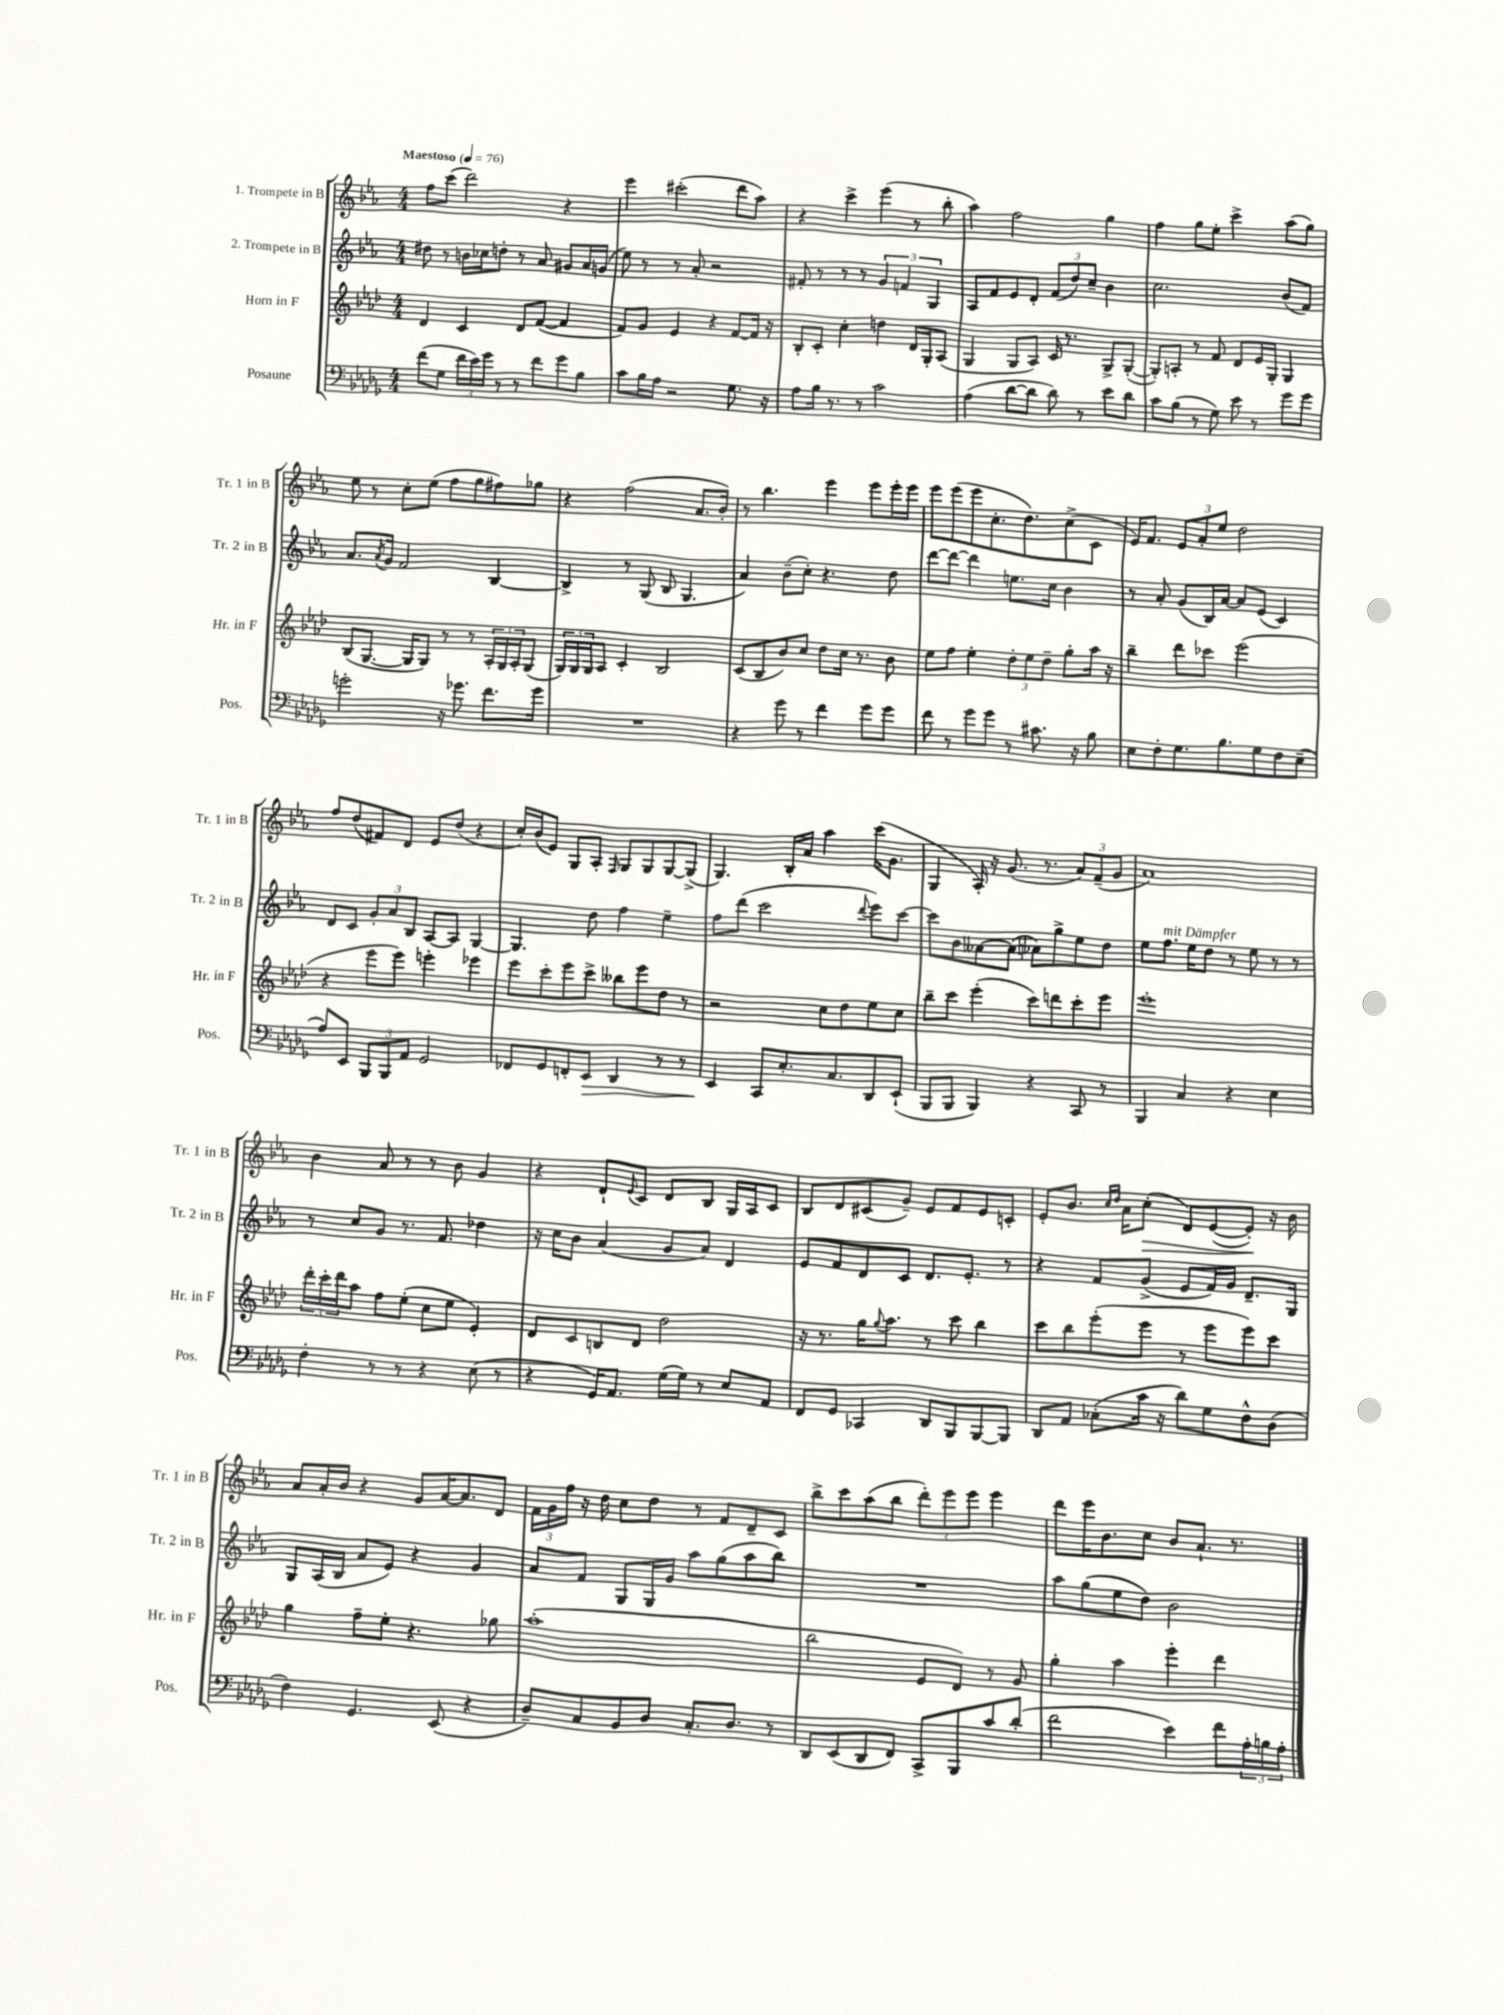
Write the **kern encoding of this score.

**kern	**kern	**kern	**kern
*staff4	*staff3	*staff2	*staff1
*clefF4	*clefG2	*clefG2	*clefG2
*k[b-e-a-d-g-]	*k[b-e-a-d-]	*k[b-e-a-]	*k[b-e-a-]
*M4/4	*M4/4	*M4/4	*M4/4
*MM76	*MM76	*MM76	*MM76
(8f\L	4d-/	8dd#\	8ff\L
8G-\J	.	8r	(8ccc\J
24f\LL	4c/	16b\LL	2ddd\)
24e-\)	.	.	.
.	.	16cc-\J	.
24g-\JJ	.	.	.
8r	.	8dd'\J	.
8r	8d-/L	8r	.
8f\L	([8f/J	8a-/	.
8g-\	4f/]	8g#/L	4r
8B-\J	.	16a-/L	.
.	.	(16g/JJ	.
=	=	=	=
8c\L	8f/L)	8ee-\)	4eee-\
16B-\L	8g/J	8r	.
16A-\JJ	.	.	.
2r	4e-/	8r	(2ccc#'\
.	.	8a-'/	.
.	4r	2r	.
8.G-\	[8f/L	.	8ddd\L
.	16f/]Jk	.	8aa-\J)
16r	16r	.	.
=	=	=	=
8A-\L	8B-'/L	8f#'/	4r
16B-\Jk	8c'/J	8r	.
8.r	.	.	.
.	4cc'\	8r	4ccc^\
8r	.	8r	.
2c\	4dd\	6g/	(4eee-\
.	.	6f/	.
.	16d-/LL	.	8r
.	16G'/J	.	.
.	.	6G/	.
.	(8A-/J	.	8bb-'\
=	=	=	=
(4A-\	4G/	8A-/L	4aa-\)
.	.	8f/	.
[8d-\L	8G/L	8e-/	2ff\
8d-\]J	8A-/J)	8d'/J	.
8d-\)	16c/	(12f/L	.
.	8.r	.	.
.	.	12dd/)	.
8r	.	.	.
.	.	12cc~/J	.
8e-\L	8G^/L	4b-\	4gg\
8d-\J	([8G'/J	.	.
=	=	=	=
8c\L	8G'/]L)	2.cc\	4ff\
(8B-\J	8A'/J	.	.
8r	8r	.	8gg\L
8G-\)	8f/	.	8ee-'\J
8e-\	8d-/L	.	4ccc^\
8r	16e-/L	.	.
.	16G'/JJ	.	.
8g-\L	4G/	(8b-/L	(8aa-\L
8g-\J	.	8f/J)	8gg\J)
=	=	=	=
2g'\	(8B-/L	8.a-/L	8ee-\
.	[8.G/J	.	8r
.	.	8qa-/	.
.	.	16g/Jk	.
.	.	2f/	8cc'\L
.	16G/]LK	.	.
.	8G/J)	.	(8ee-\J
16r	8r	.	8ff\L
8.g-\	.	.	.
.	8r	.	8gg\
8.f\L	24A-'/LL	[4B-/	8ff#\)
.	24G/	.	.
.	24A-'/J	.	.
.	(8G/J	.	8gg-\J
16g-\Jk	.	.	.
=	=	=	=
1r	24G/LL)	4B-^/]	4r
.	24G/	.	.
.	24G/J	.	.
.	8A-/J	.	.
.	4c'/	8r	(2ff\
.	.	(8G/	.
.	2B-/	8B-/	.
.	.	4.G/	.
.	.	.	8.a-/L
.	.	.	16b-'/Jk)
=	=	=	=
4r	(8c/L	4a-/)	8r
.	8B-/	.	4.bb-\
8g-\	8b-/)	(8b-~\L	.
8r	8cc/J	8cc'\J)	.
4f\	8dd-\L	4.r	4eee-\
.	16cc\Jk	.	.
.	8.r	.	.
8g-\L	.	.	8eee-\L
8g-\J	8b-\	8dd\	16eee-'\L
.	.	.	16eee-\JJ
=	=	=	=
8f\	8ee-\L	[8ddd\L	8eee-\L
8r	8ff\J	8ddd\_J	(8eee-\
8g-\L	4ee-'\	4ddd\]	8eee-\
8g-\J	.	.	8.cc'\
8r	12dd-'\L	8.ee\L	.
.	.	.	8.dd\)
.	12ee-\	.	.
8.c#\	.	.	.
.	12dd-~\J	.	.
.	.	16cc\Jk	.
.	8gg'\L	4b-\	(8cc^\
16r	.	.	.
8B-\	16aa-\Jk	.	8c\J
.	16r	.	.
=	=	=	=
8E-\L	4bb-~\	8r	16e-/LK)
.	.	.	8.f/J
8F'\	.	8a-'/	.
8.G-\	8ddd-\L	(8g/L	12e-/L
.	.	.	12a-'/
.	8ccc-\J	16B-/L)	.
.	.	.	12ee-/J
8.B-\	.	[16a-/JJ	.
.	(2eee-\	8a-/]L	2dd\
8G-\	.	(8e-/J	.
8F\	.	4c/)	.
(8E-~\J	.	.	.
=	=	=	=
8A-/L)	4r	8d/L	8ff/L
8EE-/J	.	8c/J	(8dd/
12BBB-/L	8eee-\L	12g'/L	8f#/)
12BBB-/	.	12a-/	.
.	8eee-\J)	.	8d/J
12AA-/J	.	12B-/J	.
2GG-/	4eee'\	[8A-/L	8e-/L
.	.	8A-/]J	(8dd/J
.	4eee-\	[4G/	4r
=	=	=	=
8FF-/L	8eee-\L	4.G/]	16cc'/LL)
.	.	.	(16b-/J
8GG-/	8ccc'\	.	8e-/J)
8FF'/	8eee-\	.	8G/L
8EE-/J	8ccc^\J	8dd\	8A-'/J
.	.	.	16qqF/
4DD-/	8bb--\L	4ff\	8G/L
.	8eee-\	.	8G/
8r	8dd-\J	4ee-~\	[8G/
8r	8r	.	(8G^/]J
=	=	=	=
4EE-/	2r	8ff\L	4.G/)
.	.	(8ddd\J	.
8CC/L	.	2ccc\	.
8.E-'/	.	.	16B-'/LL
.	.	.	16a-/JJ
.	8cc\L	.	4aa-\
8.C/	.	.	.
.	8dd-\	.	.
.	.	8qqddd/	.
8DD-/	8ee-\	8eee-\L)	(16ccc\LK
.	.	.	8.g\J
(8EE-`/J	8cc\J	[8ccc\J	.
=	=	=	=
8BBB-/L	8bb-~\L	8ccc\]L	4G/
8BBB-/J	8ccc\J	8b-\	.
4BBB-/)	(4eee-'\	[8a--\	16A-'/)
.	.	.	16r
.	.	(8a--\]J	(8.g/
4r	8ccc\L)	8a-\L)	.
.	.	.	8.r
.	8ddd\	8gg^\	.
8CC/	8ccc'\	8ee-\	12a-/L)
.	.	.	(12f~/
8r	8eee-\J	8dd\J	.
.	.	.	12g/J
=	=	=	=
4BBB-/	1eee-'	8ee-\L	1a-)
.	.	8.ff\J	.
4C/	.	.	.
.	.	16ee-\LK	.
.	.	8dd\J	.
4r	.	8r	.
.	.	8ee-\	.
4E-\	.	8r	.
.	.	8r	.
=	=	=	=
4F'\	24ddd-'\LL	8r	4b-\
.	24ccc'\	.	.
.	24ddd-\J	.	.
.	8aa-\J	8cc/L	.
8r	8ff\L	8g/J	8a-/
8r	(8ee-'\J	8.r	8r
4r	8cc\L	.	8r
.	.	8.f/	.
.	8ee-\J	.	8b-\
(8E-\	4e-'/)	4dd-\	4g/
8r	.	.	.
=	=	=	=
4r	8d-/L	16r	4r
.	.	16cc\LK	.
.	8c/	8b-\J	.
16GG-/LK)	8B/	(4a-/	8d`/L
8.AA-/J	.	.	.
.	.	.	8qqe-/
.	8d-/J	.	8c/J
(16G-\LL	2dd-\	8g/L	8d/L
16G-\JJ)	.	.	.
8r	.	8a-/J)	8B-/J
8E-/L	.	4d/	16G/LL
.	.	.	16A-/J
8AA-/J	.	.	8c/J
=	=	=	=
8FF/L	16r	8e-/L	8B-/L
.	8.r	.	.
8GG-/J	.	8f/	8d/
4CC-/	16gg\LK	8d/	(8c#/
.	8qqgg/	.	.
.	8.aa-\J	.	.
.	.	8c/J	8g~/J)
8DD-/L	8r	8.d/L	8e-/L
8BBB-/	8ccc\	.	8f/
.	.	8.e-'/J	.
[8BBB-/	4bb-\	.	8e-/
8BBB-/]J	.	8r	8c'/J
=	=	=	=
8DD-/L	8ccc\L	4r	8e-'/L
8AA-/J	8bb-\	.	8.b-/J
(8C-'\L	(8eee-'\	8f/L	.
.	.	.	16qqcc/LL
.	.	.	16qqdd/JJ
.	.	.	16a-\LK
16c\Jk	8eee-\J	(8g^/J	(8cc'\J
16r	.	.	.
8d-\L)	8r	8e-/L	8d/L)
8G-\	8eee-\L	16f/L)	([8e-/
.	.	16g/JJ	.
8F^^\	8eee-\)	8.d~/L	8e-'/]J)
(8D-\J	8ccc\J	.	16r
.	.	16G/Jk	16b-\
=	=	=	=
4F\)	4gg\	8G/L	8a-/L
.	.	(16A-/L	16a-'/L
.	.	16B-/JJ	16b-/JJ
4.GG-/	8ff~\L	8a-/L	4r
.	8ee-'\J	8e-/J)	.
.	4.r	4r	8g/L
(8EE-/	.	.	[16a-/K
.	.	.	8.a-/]
4r	.	4g/	.
.	8gg-\	.	8d/J
=	=	=	=
8D-~/L)	(1aa-'	8a-/L	24f\LL
.	.	.	24g\
.	.	.	24ff\JJ
8C/	.	8f/J	16r
.	.	.	16dd\
8BB-/	.	8G/L	8cc\L
8D-/J	.	16G/L	8dd\J
.	.	16g/JJ	.
8.C'/L	.	8aa-\L	8r
.	.	(8gg\	8f/L
8.D-/J	.	.	.
.	.	8aa-\	8d~/
8r	.	8bb-\J)	8c/J
=	=	=	=
8DD-/L	2bb-\	1r	8bb-^\L
(8EE-/	.	.	8ccc\
8DD-/	.	.	(8aa-\
8FF/J)	.	.	8bb-\J
8CC^/L	8e-/L	.	12ddd'\L)
.	.	.	12eee-\
8BBB-/	8d-/J)	.	.
.	.	.	12eee-\J
8c/	8r	.	4eee-\
(8d-'/J	8g/	.	.
=	=	=	=
2f\	4gg'\	8aa-\L	8ddd\L
.	.	(8gg\	16eee-\K
.	.	.	8.b-\
.	4aa-\	8ee-\	.
.	.	8dd\J)	8cc\J
4e-\)	4eee-'\	2b-\	8b-/L
.	.	.	8.a-`/J
8f\L	4ddd-\	.	.
.	.	.	8.r
24A-'\L	.	.	.
24B\	.	.	.
24A-'\JJ	.	.	.
==	==	==	==
*-	*-	*-	*-
